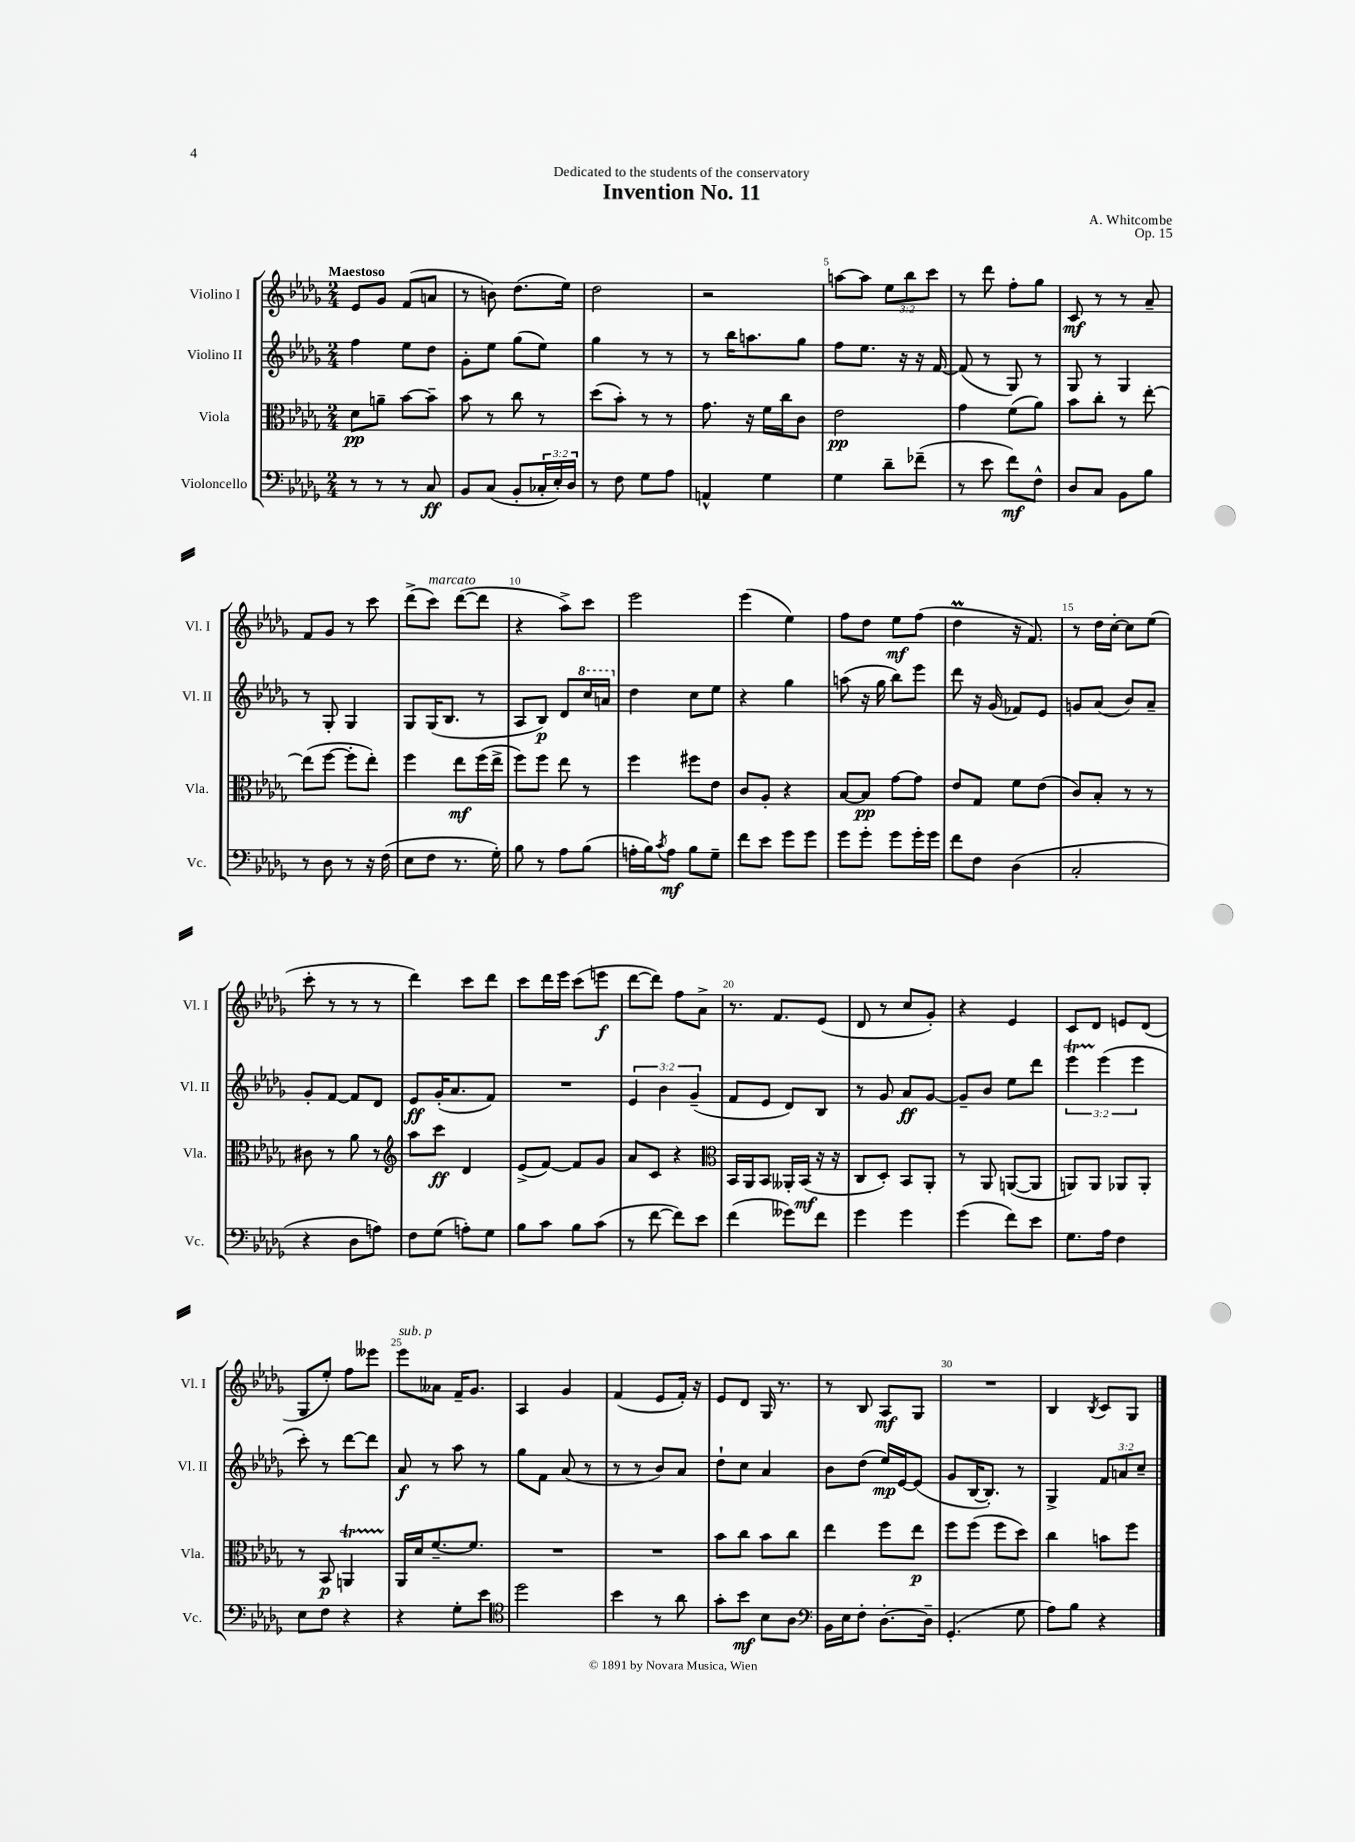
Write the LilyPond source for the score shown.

\header { title = "Invention No. 11" composer = "A. Whitcombe" dedication = "Dedicated to the students of the conservatory" opus = "Op. 15" }
<<
\new StaffGroup <<
\new Staff = "s0" \with { instrumentName = "Violino I" shortInstrumentName = "Vl. I" } {
    \clef treble \key des \major \numericTimeSignature \time 2/4 \override Staff.TupletNumber.text = #tuplet-number::calc-fraction-text \tempo "Maestoso"
    ees'8 ges'8 f'8( a'8 |
    r8 b'8) des''8.( ees''16) |
    des''2 |
    r2 |
    a''8~ a''8 \tuplet 3/2 { ees''8 bes''8 c'''8 } |
    r8 des'''8 f''8-. ges''8 |
    c'8\mf r8 r8 aes'8-- |
    f'8 ges'8 r8 c'''8 |
    des'''8->( c'''8^\markup { \italic "marcato" }) des'''8~( des'''8 |
    r4 aes''8->) c'''8 |
    ees'''2 |
    ees'''4( ees''4) |
    f''8 des''8 ees''8\mf f''8( |
    des''4\prall r16 f'8.) |
    r8 des''16 c''16~-. c''8 ees''8( |
    c'''8-. r8 r8 r8 |
    des'''4) c'''8 des'''8 |
    c'''8 des'''16 ees'''16 c'''8( e'''8\f |
    des'''8~ des'''8) f''8 aes'8-> |
    r8. f'8. ees'8( |
    des'8 r8 c''8 ges'8-.) |
    r4 ees'4 |
    c'8 des'8 e'8 des'8( |
    ges8 ees''8-.) f''8 eeses'''8 |
    ees'''8^\markup { \italic "sub. p" } aeses'8 f'16-- ges'8. |
    aes4 ges'4 |
    f'4( ees'8 f'16-.) r16 |
    ees'8 des'8 ges16 r8. |
    r8 bes8 aes8\mf ges8 |
    R2 |
    bes4 \acciaccatura { bes8 } c'8 ges8 \bar "|." |
}
\new Staff = "s1" \with { instrumentName = "Violino II" shortInstrumentName = "Vl. II" } {
    \clef treble \key des \major \numericTimeSignature \time 2/4 \override Staff.TupletNumber.text = #tuplet-number::calc-fraction-text
    f''4 ees''8 des''8 |
    ges'8-. ees''8 ges''8( ees''8) |
    ges''4 r8 r8 |
    r8 bes''16 a''8. ges''8 |
    f''8 ees''8. r16 r16 f'16~ |
    f'8( r8 ges8) r8 |
    ges8 r8 ges4 |
    r8 ges8-. ges4 |
    ges8 ges16( bes8. r8 |
    aes8 bes8\p) des'8 \ottava #1 c'''16 a''16 \ottava #0 |
    des''4 c''8 ees''8 |
    r4 ges''4 |
    a''8( r16 ges''16 bes''8) ees'''8 |
    des'''8 r16 ges'16( fes'8) ees'8 |
    g'8 aes'8( bes'8) aes'8-- |
    ges'8-. f'8~ f'8 des'8 |
    ees'8\ff ges'16-.( aes'8. f'8) |
    R2 |
    \tuplet 3/2 { ees'4 bes'4 ges'4--( } |
    f'8 ees'8 des'8) bes8 |
    r8 ges'8 aes'8\ff ges'8~ |
    ges'8-- bes'8 ees''8 des'''8 |
    \tuplet 3/2 { ees'''4\startTrillSpan ees'''4\stopTrillSpan( ees'''4 } |
    c'''8-.) r8 des'''8~ des'''8 |
    aes'8\f r8 aes''8 r8 |
    ges''8 f'8 aes'8( r8 |
    r8 r8 bes'8) aes'8 |
    des''8-! c''8 aes'4 |
    bes'8 des''8( ees''16\mp) ees'16~ ees'8( |
    ges'8 bes16~ bes8.-.) r8 |
    ges4-> \tuplet 3/2 { f'8 a'8 c''8-- } \bar "|." |
}
\new Staff = "s2" \with { instrumentName = "Viola" shortInstrumentName = "Vla." } {
    \clef alto \key des \major \numericTimeSignature \time 2/4
    des'8\pp a'8-- bes'8~ bes'8-- |
    bes'8 r8 c''8 r8 |
    des''8( bes'8-.) r8 r8 |
    ges'8. r16 f'16 c''16 c'8 |
    ees'2\pp |
    ges'4 f'8( aes'8) |
    bes'8 c''8-. r8 ees''8~-. |
    ees''8( f''8~ f''8-. ees''8-.) |
    f''4 ees''8\mf f''16( ees''16-> |
    f''8) f''8 ees''8 r8 |
    f''4 fis''8 ees'8 |
    c'8 aes8-. r4 |
    bes8~ bes8\pp ges'8~ ges'8 |
    ees'8 ges8 f'8 ees'8( |
    c'8) bes8-. r8 r8 |
    cis'8 r8 aes'8 r8 |
    \clef treble aes''8 c'''8\ff des'4 |
    ees'8->( f'8~) f'8 ges'8 |
    aes'8 c'8 r4 |
    \clef alto bes,16 aes,16 bes,8 aeses,16-. bes,16\mf( r16 r16 |
    c8 des8-.) bes,8 aes,8-. |
    r8 aes,8 a,8~( a,8 |
    a,8) a,8 aes,8 aes,8-. |
    r8 bes,8\p a,4\startTrillSpan |
    aes,16\stopTrillSpan des'16 f'8.~-- f'8. |
    R2 |
    R2 |
    bes'8 c''8 bes'8 c''8 |
    ees''4 f''8 ees''8\p |
    f''8 f''8( f''8 des''8) |
    c''4 b'8 f''8 \bar "|." |
}
\new Staff = "s3" \with { instrumentName = "Violoncello" shortInstrumentName = "Vc." } {
    \clef bass \key des \major \numericTimeSignature \time 2/4 \override Staff.TupletNumber.text = #tuplet-number::calc-fraction-text
    r8 r8 r8 c8\ff |
    bes,8 c8( bes,8-. \tuplet 3/2 { ces16-. ees16-.) des16 } |
    r8 f8 ges8 aes8 |
    a,4-^ ges4 |
    ges4 des'8-- fes'8--( |
    r8 ees'8 f'8\mf) f8-^ |
    des8 c8 bes,8 bes8 |
    r8 des8 r8 r16 f16( |
    ees8 f8 r8. ges16-.) |
    bes8 r8 aes8 bes8( |
    a16-. bes16) \acciaccatura { c'8 } a8\mf bes8 ges8-- |
    f'8 ees'8 ges'8 ges'8 |
    ges'8 ges'8-. ges'8 ges'16-. ges'16 |
    f'8 f8 des4( |
    c2-. |
    r4 des8 a8) |
    f8 ges8( a8-.) ges8 |
    bes8 c'8 bes8 c'8( |
    r8 f'8~ f'8) ees'8 |
    f'4( geses'8) f'8 |
    ges'4 ges'4 |
    ges'4( f'8) ees'8 |
    ges8. aes16 f4 |
    ees8 f8 r4 |
    r4 ges8-. ees'8 |
    \clef tenor des''2 |
    bes'4 r8 aes'8 |
    ges'8-. bes'8\mf bes8 aes8 |
    \clef bass bes,16 ees16 f8-. des8.~-. des16-- |
    ges,4.-.( ges8 |
    aes8) bes8 r4 \bar "|." |
}
>>
>>
\layout { \context { \Score \override BarNumber.break-visibility = ##(#f #t #t) barNumberVisibility = #(every-nth-bar-number-visible 5) } }
